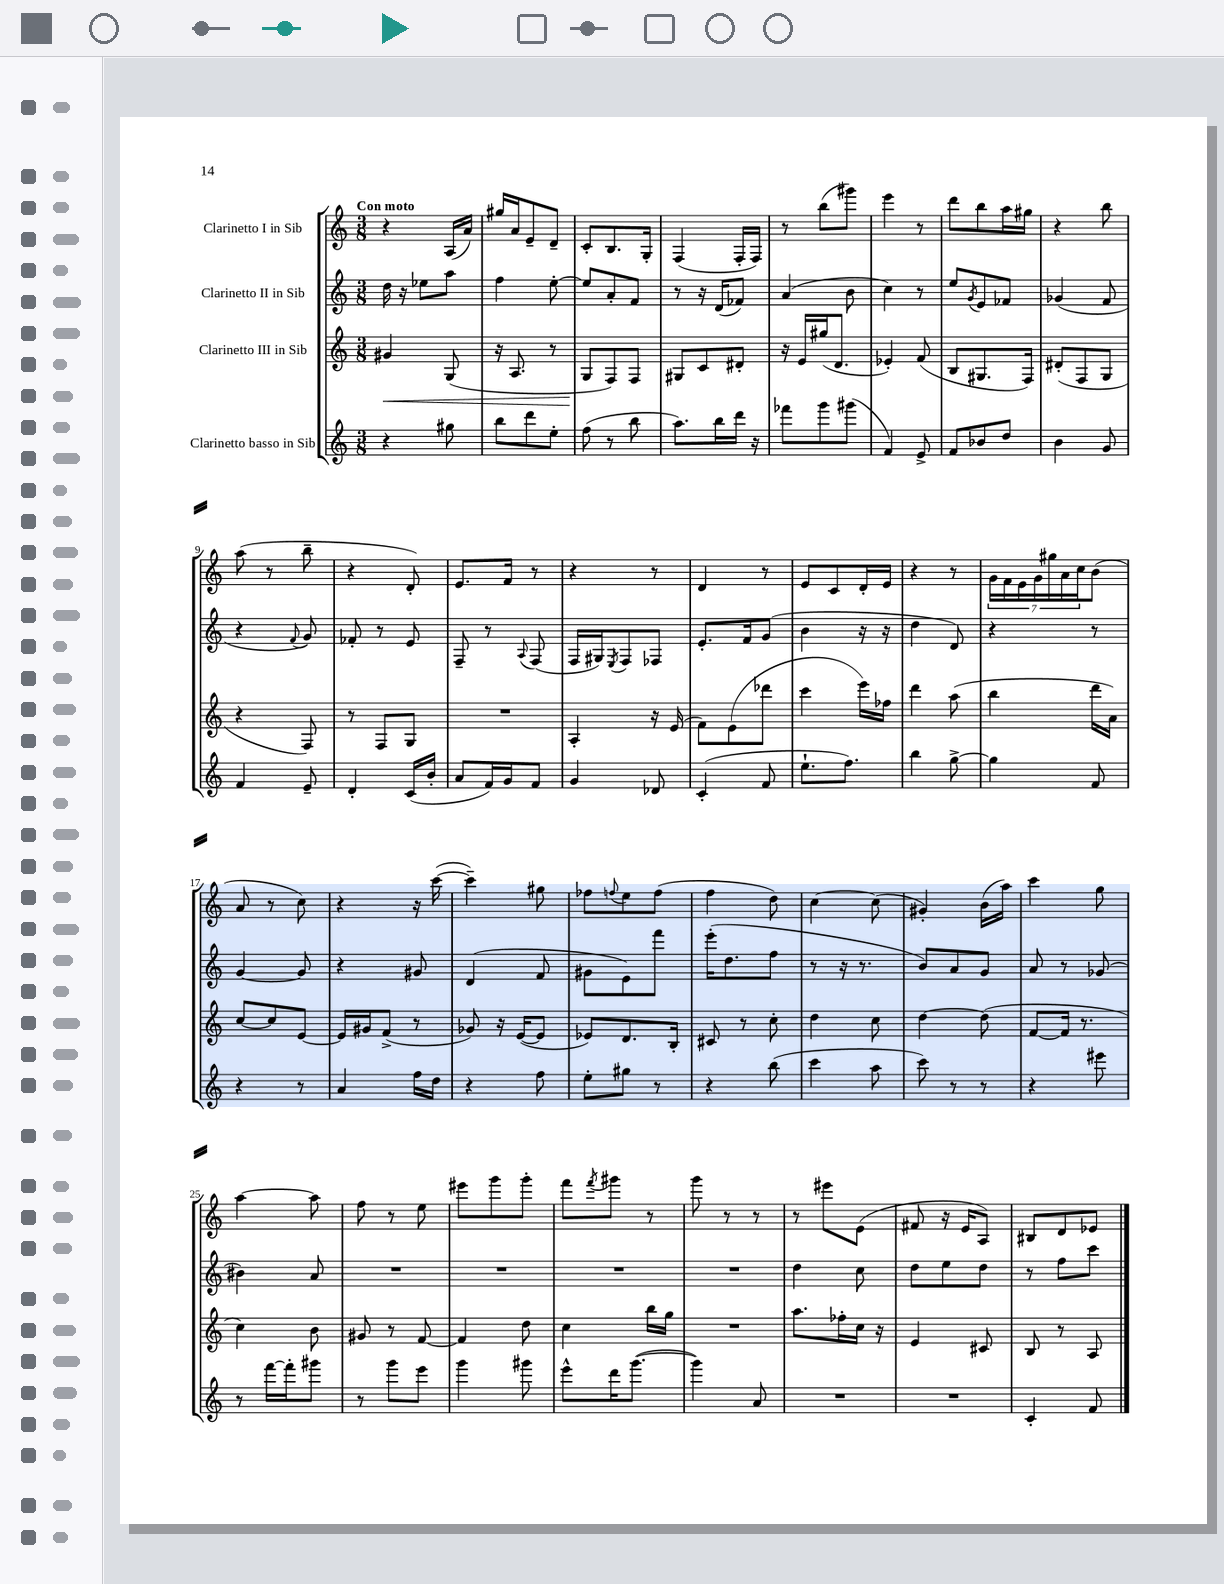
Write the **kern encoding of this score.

**kern	**kern	**kern	**kern
*staff4	*staff3	*staff2	*staff1
*clefG2	*clefG2	*clefG2	*clefG2
*k[]	*k[]	*k[]	*k[]
*M3/8	*M3/8	*M3/8	*M3/8
4r	4g#	16dd	4r
.	.	16r	.
.	.	8ee-	.
8gg#	(8G	8aa	(16A
.	.	.	16a)
=	=	=	=
8bb	16r	4ff	16gg#
.	8.A	.	16a
8ddd	.	.	8e~
8ee'	8r	[8ee'	8d~
=	=	=	=
(8ff	8G	8ee]	8c'
8r	8F)	8a'	8.B
8bb	8F	8f	.
.	.	.	16G'
=	=	=	=
8.aa)	8G#	8r	(4F
.	8c	16r	.
16bb	.	(16d	.
16ddd	8d#'	8f-)	16F'
16r	.	.	16F)
=	=	=	=
8fff-	16r	(4a	8r
.	16e	.	.
8ggg	(16gg#	.	(8bb
.	8.d	.	.
(8ggg#	.	8b	8ggg#)
=	=	=	=
4f)	4e-')	4cc)	4eee
8e^	(8f	8r	8r
=	=	=	=
8f	8B	8ee	8ddd
.	.	8qg	.
8b-	8.G#	8e	8bb
8dd	.	8f-	16aa
.	16F)	.	16gg#
=	=	=	=
4b	(8d#'	(4g-	4r
.	8F	.	.
8g	8G	8f	8bb
=	=	=	=
4f	4r	4r	(8aa
.	.	.	8r
.	.	8qqf	.
8e~	8F)	8g)	8bb~
=	=	=	=
4d'	8r	8f-'	4r
.	8F	8r	.
(16c	8G	8e	8d')
16b'	.	.	.
=	=	=	=
8a	4.r	8F~	8.e
16f)	.	8r	.
16g	.	.	16f
.	.	8qqA	.
8f	.	(8F	8r
=	=	=	=
4g	4A'	16F	4r
.	.	16G#)	.
.	.	8qE	.
.	.	8F	.
8d-	16r	8F-	8r
.	(16e	.	.
=	=	=	=
(4c'	8f)	8.e'	4d
.	(8e	.	.
.	.	16f	.
8f	8ddd-	(8g	8r
=	=	=	=
8.ee`	4ccc	4b	8e
.	.	.	8c
8.ff)	.	.	.
.	16eee)	16r	16d'
.	16ff-	16r	16e
=	=	=	=
4bb	4ddd	4dd	4r
[8gg^	(8aa	8d)	8r
=	=	=	=
4gg]	4bb	4r	28g
.	.	.	28f
.	.	.	28e
.	.	.	28g
.	.	.	28gg#
.	.	.	28a
.	.	.	28cc
8f	16ddd	8r	(8b
.	16a)	.	.
=	=	=	=
4r	[8cc	[4g	8a
.	8cc]	.	8r
8r	[8e	8g]	8cc)
=	=	=	=
4a	16e]	4r	4r
.	16g#	.	.
.	(8f^	.	.
16ff	8r	8g#	16r
16dd	.	.	([16ccc
=	=	=	=
4r	8g-)	(4d	4ccc~])
.	16r	.	.
.	([16e	.	.
8ff	8e]	8f	8gg#
=	=	=	=
8ee'	8e-)	8g#	8ff-
.	.	.	8qqff
8gg#	8.d	8e)	8ee
8r	.	8fff	(8ff
.	16B'	.	.
=	=	=	=
4r	8c#	(16eee'	4ff
.	.	8.dd	.
.	8r	.	.
(8bb	8cc'	8ff	8dd)
=	=	=	=
4ccc	4dd	8r	[4cc
.	.	16r	.
.	.	8.r	.
8aa	8cc	.	(8cc]
=	=	=	=
8ccc)	[4dd	8b)	4g#')
8r	.	8a	.
8r	(8dd]	8g	(16b
.	.	.	16aa)
=	=	=	=
4r	[8f	8a	4ccc
.	16f]	8r	.
.	8.r	.	.
8eee#	.	(8g-	8gg
=	=	=	=
8r	4cc)	4b#)	[4aa
[16fff	.	.	.
16fff']	.	.	.
8ggg#	8b	8a	8aa]
=	=	=	=
8r	8g#	4.r	8ff
8ggg	8r	.	8r
8eee	[8f	.	8ee
=	=	=	=
4ggg	4f]	4.r	8eee#
.	.	.	8ggg
8ggg#	8dd	.	8ggg'
=	=	=	=
8eee^^	4cc	4.r	8fff
.	.	.	8qfff
16ddd	.	.	8ggg#
([8.ggg	.	.	.
.	16bb	.	8r
.	16gg	.	.
=	=	=	=
4ggg])	4.r	4.r	8ggg
.	.	.	8r
8a	.	.	8r
=	=	=	=
4.r	8.aa	4dd	8r
.	.	.	8eee#
.	16ff-'	.	.
.	16cc	8cc	(8e
.	16r	.	.
=	=	=	=
4.r	4e	8dd	8f#
.	.	8ee	16r
.	.	.	16e
.	8c#	8dd	8A)
=	=	=	=
4c'	8B	8r	8B#
.	8r	8ff	8d
8f	8A	8ccc	8e-
==	==	==	==
*-	*-	*-	*-
